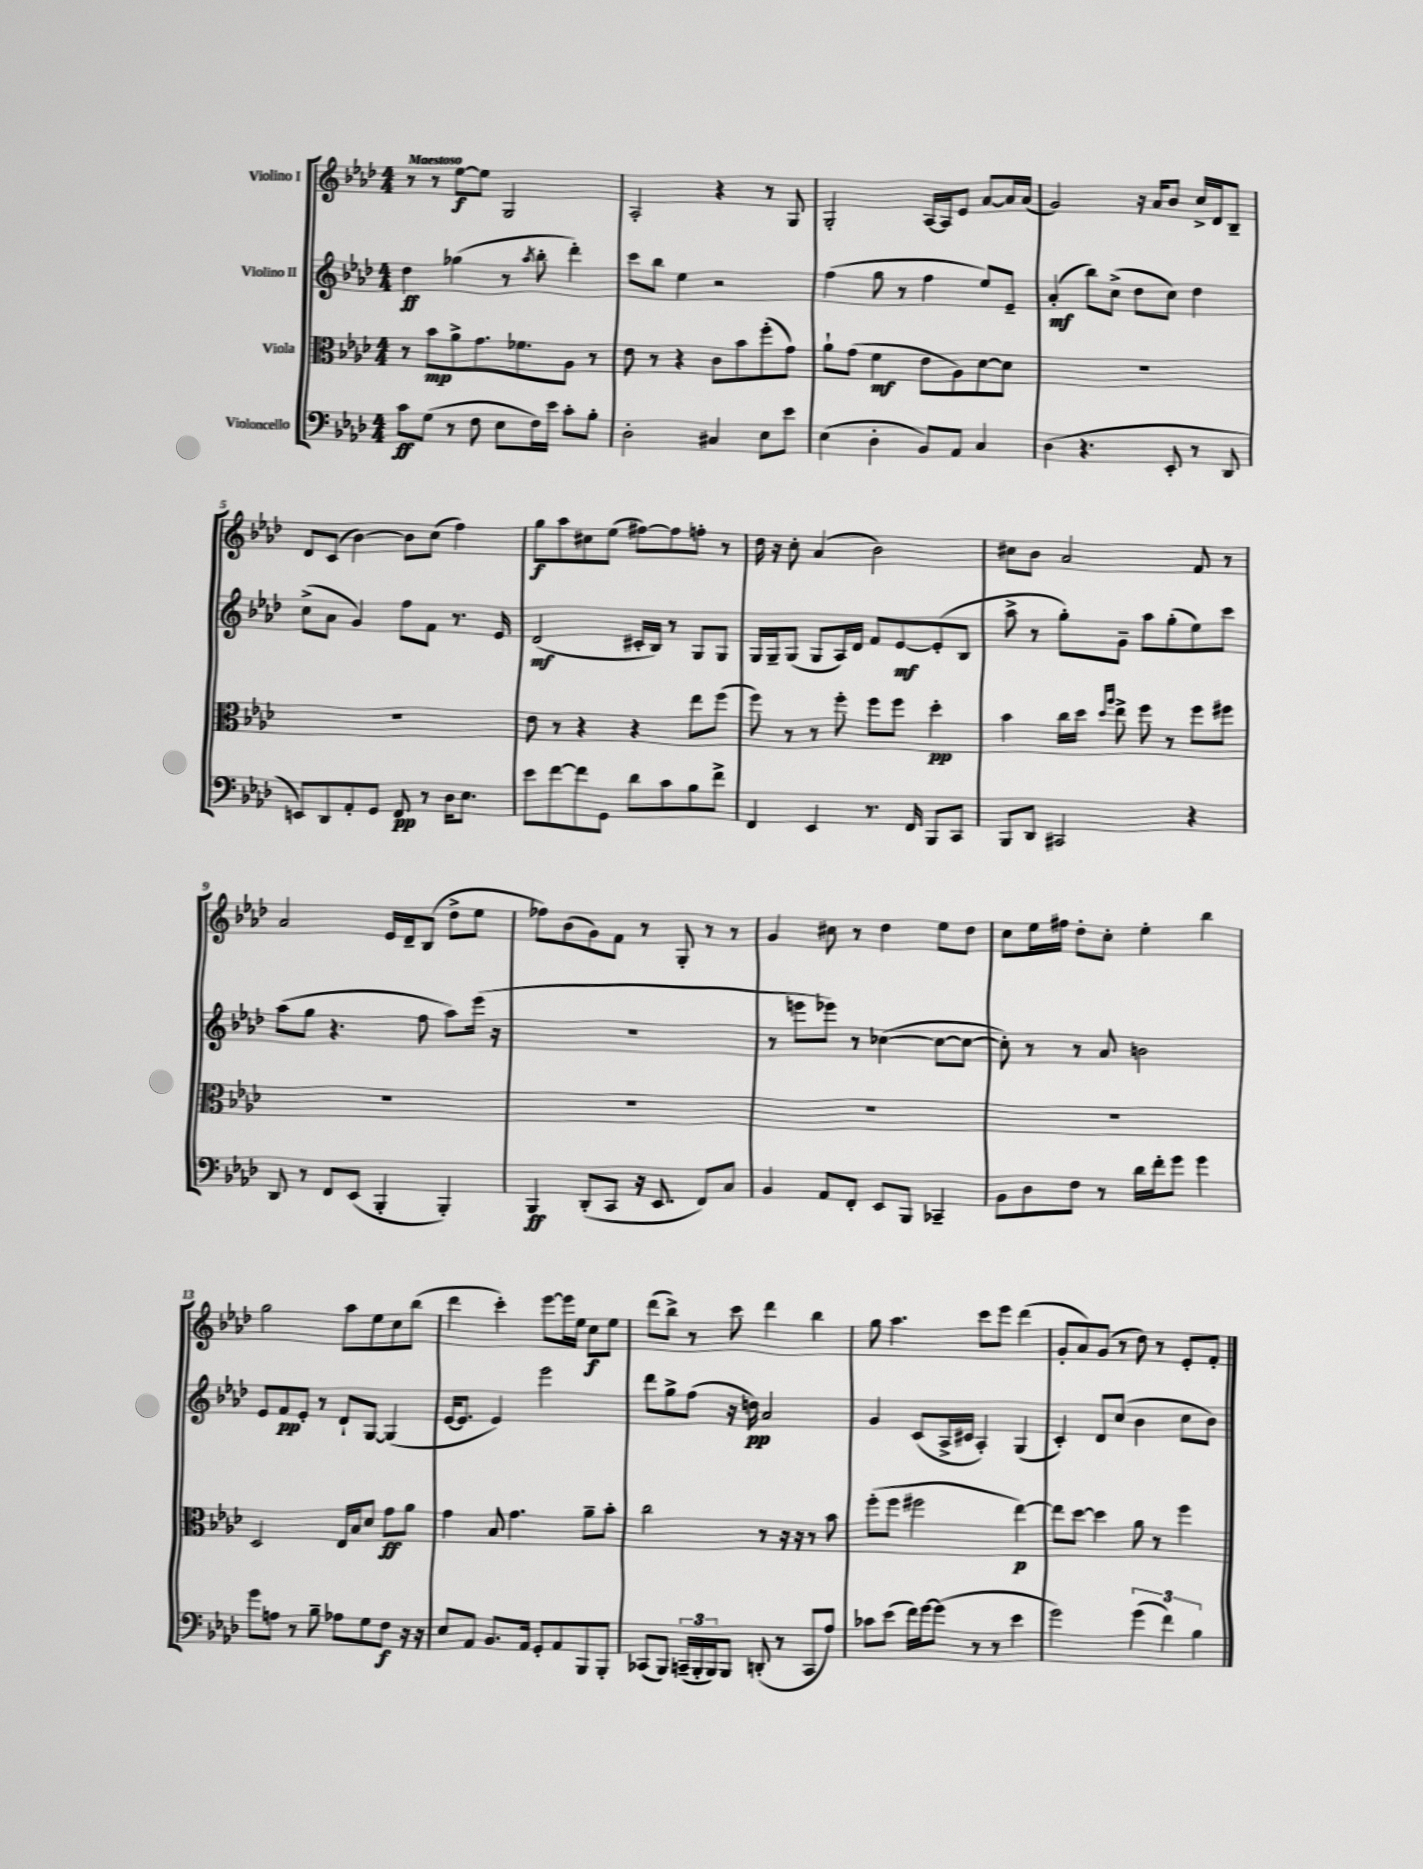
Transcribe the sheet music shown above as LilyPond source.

<<
\new StaffGroup <<
\new Staff = "s0" \with { instrumentName = "Violino I" } {
    \clef treble \key aes \major \numericTimeSignature \time 4/4 \tempo "Maestoso"
    r8 r8 ees''8~\f ees''8 g2 |
    aes2-. r4 r8 g8 |
    g2-. aes16~ aes16 ees'8 aes'8~ aes'16 aes'16( |
    g'2) r16 aes'16 bes'8 c''16-> des'16 bes8-- |
    des'8 c'8( bes'4~) bes'8 c''8( f''4) |
    g''8\f aes''8 cis''8 ees''8( fis''8~) fis''8 f''8-. r8 |
    des''16 r16 c''8-. aes'4( bes'2) |
    cis''8 bes'8 aes'2 f'8 r8 |
    aes'2 ees'16 des'16-- bes8( des''8-> ees''8 |
    fes''8) bes'8( g'8) f'8 r8 g8-. r8 r8 |
    g'4 cis''8 r8 des''4 ees''8 des''8 |
    c''8 ees''16 fis''16 des''8-. c''8-. ees''4-. bes''4 |
    g''2 aes''8 ees''8 c''8 bes''8( |
    des'''4 c'''4-.) ees'''8~ ees'''16 ees''16 c''8\f ees''8 |
    des'''8( bes''8->) r8 c'''8 des'''4 bes''4 |
    g''8 aes''4. c'''8 ees'''8 des'''4( |
    g'8-. aes'8) g'8( r8 des''8) r8 ees'8-. f'8-. \bar "|." |
}
\new Staff = "s1" \with { instrumentName = "Violino II" } {
    \clef treble \key aes \major \numericTimeSignature \time 4/4
    des''4\ff ges''4( r8 \acciaccatura { aes''8 } bes''8-. des'''4-.) |
    c'''8 bes''8 ees''4 r2 |
    f''4( g''8 r8 f''4 ees''8) ees'8-- |
    aes'4-.\mf( bes''8) c''8->( des''8 c''8) des''4 |
    c''8->( aes'8 g'4) f''8 f'8 r8. ees'16 |
    des'2\mf( cis'16-. bes16) r8 g8 g8 |
    g16 g16-- g8( g8 aes16) des'16 f'8 ees'8~\mf ees'8-.( bes8 |
    aes''8-> r8 g''8-.) g'8-- aes''8 g''8-.( ees''8) c'''8 |
    aes''8( g''8 r4. f''8 aes''8) ees'''16( r16 |
    r1 |
    r8 e'''8 ees'''8) r8 ces''4~( ces''8~ ces''8~ |
    ces''8-.) r8 r8 aes'8 b'2 |
    ees'8 f'8\pp ees'8-. r8 des'8-! g8~ g4( |
    ees'16~ ees'8. ees'4) ees'''2 |
    des'''8 g''8-> f''8( r16 d''16\pp) aes'2 |
    g'4 c'8( aes16-> cis'16 aes4-.) g4( |
    c'4-.) des'8 c''8( bes'4 c''8 bes'8) \bar "|." |
}
\new Staff = "s2" \with { instrumentName = "Viola" } {
    \clef alto \key aes \major \numericTimeSignature \time 4/4
    r8 bes'8\mp aes'8-> g'8. fes'8. aes8 r8 |
    ees'8 r8 r4 c'8 bes'8 f''8-.( g'8) |
    aes'8-! g'8( f'4\mf ees'8 aes8) des'8~ des'8 |
    R1 |
    R1 |
    ees'8 r8 r4 r4 ees''8 f''8( |
    f''8) r8 r8 f''8-. f''8 f''8 des''4-.\pp |
    bes'4 c''16 des''16 \grace { des''16 aes''16 } ees''8-> f''8 r8 f''8 fis''8 |
    R1 |
    R1 |
    R1 |
    R1 |
    des2 ees16 bes16 des'8 g'8\ff aes'8 |
    g'4 bes8 g'4. aes'8-- bes'8-. |
    c''2 r8 r16 r16 r8 bes'8 |
    f''8-.( f''8 fis''2 ees''4~\p) |
    ees''8 des''8~ des''4 aes'8 r8 f''4 \bar "|." |
}
\new Staff = "s3" \with { instrumentName = "Violoncello" } {
    \clef bass \key aes \major \numericTimeSignature \time 4/4
    c'8\ff g8( r8 f8 ees8 f16) ees'16 c'8-. bes8-. |
    des2-. cis4 ees8 ees'8 |
    ees4( des4-. bes,8) aes,8 c4 |
    des4( r4. ees,8-. r8 des,8 |
    e,8) des,8 aes,8-. g,8 f,8\pp r8 des16 ees8. |
    ees'8 f'8~ f'8 g,8 des'8 c'8 bes8 f'8-> |
    f,4 ees,4 r8. f,16 bes,,8 c,8 |
    bes,,8 des,8 cis,2 r4 |
    des,8 r8 f,8 ees,8( bes,,4-. bes,,4-.) |
    bes,,4\ff des,8-.( c,8 r16 ees,8. f,8) c8 |
    bes,4 aes,8 f,8-. ees,8 bes,,8 ces,4-- |
    bes,8 des8 f8 r8 des'16 f'16-. g'8 g'4 |
    g'8 a8 r8 bes8-- aes8 g8 f8\f r16 r16 |
    ees8 aes,8 bes,8. aes,16 g,8-. aes,8 bes,,8 bes,,8-. |
    ces,8( bes,,8) \tuplet 3/2 { c,16--( bes,,16-. bes,,16) } bes,,8 d,8-.( r8 c,8 aes8) |
    ces'8 ees'8( f'16) g'16~ g'8( r8 r8 ees'4 |
    g'2) \tuplet 3/2 { g'4( f'4) bes4 } \bar "|." |
}
>>
>>
